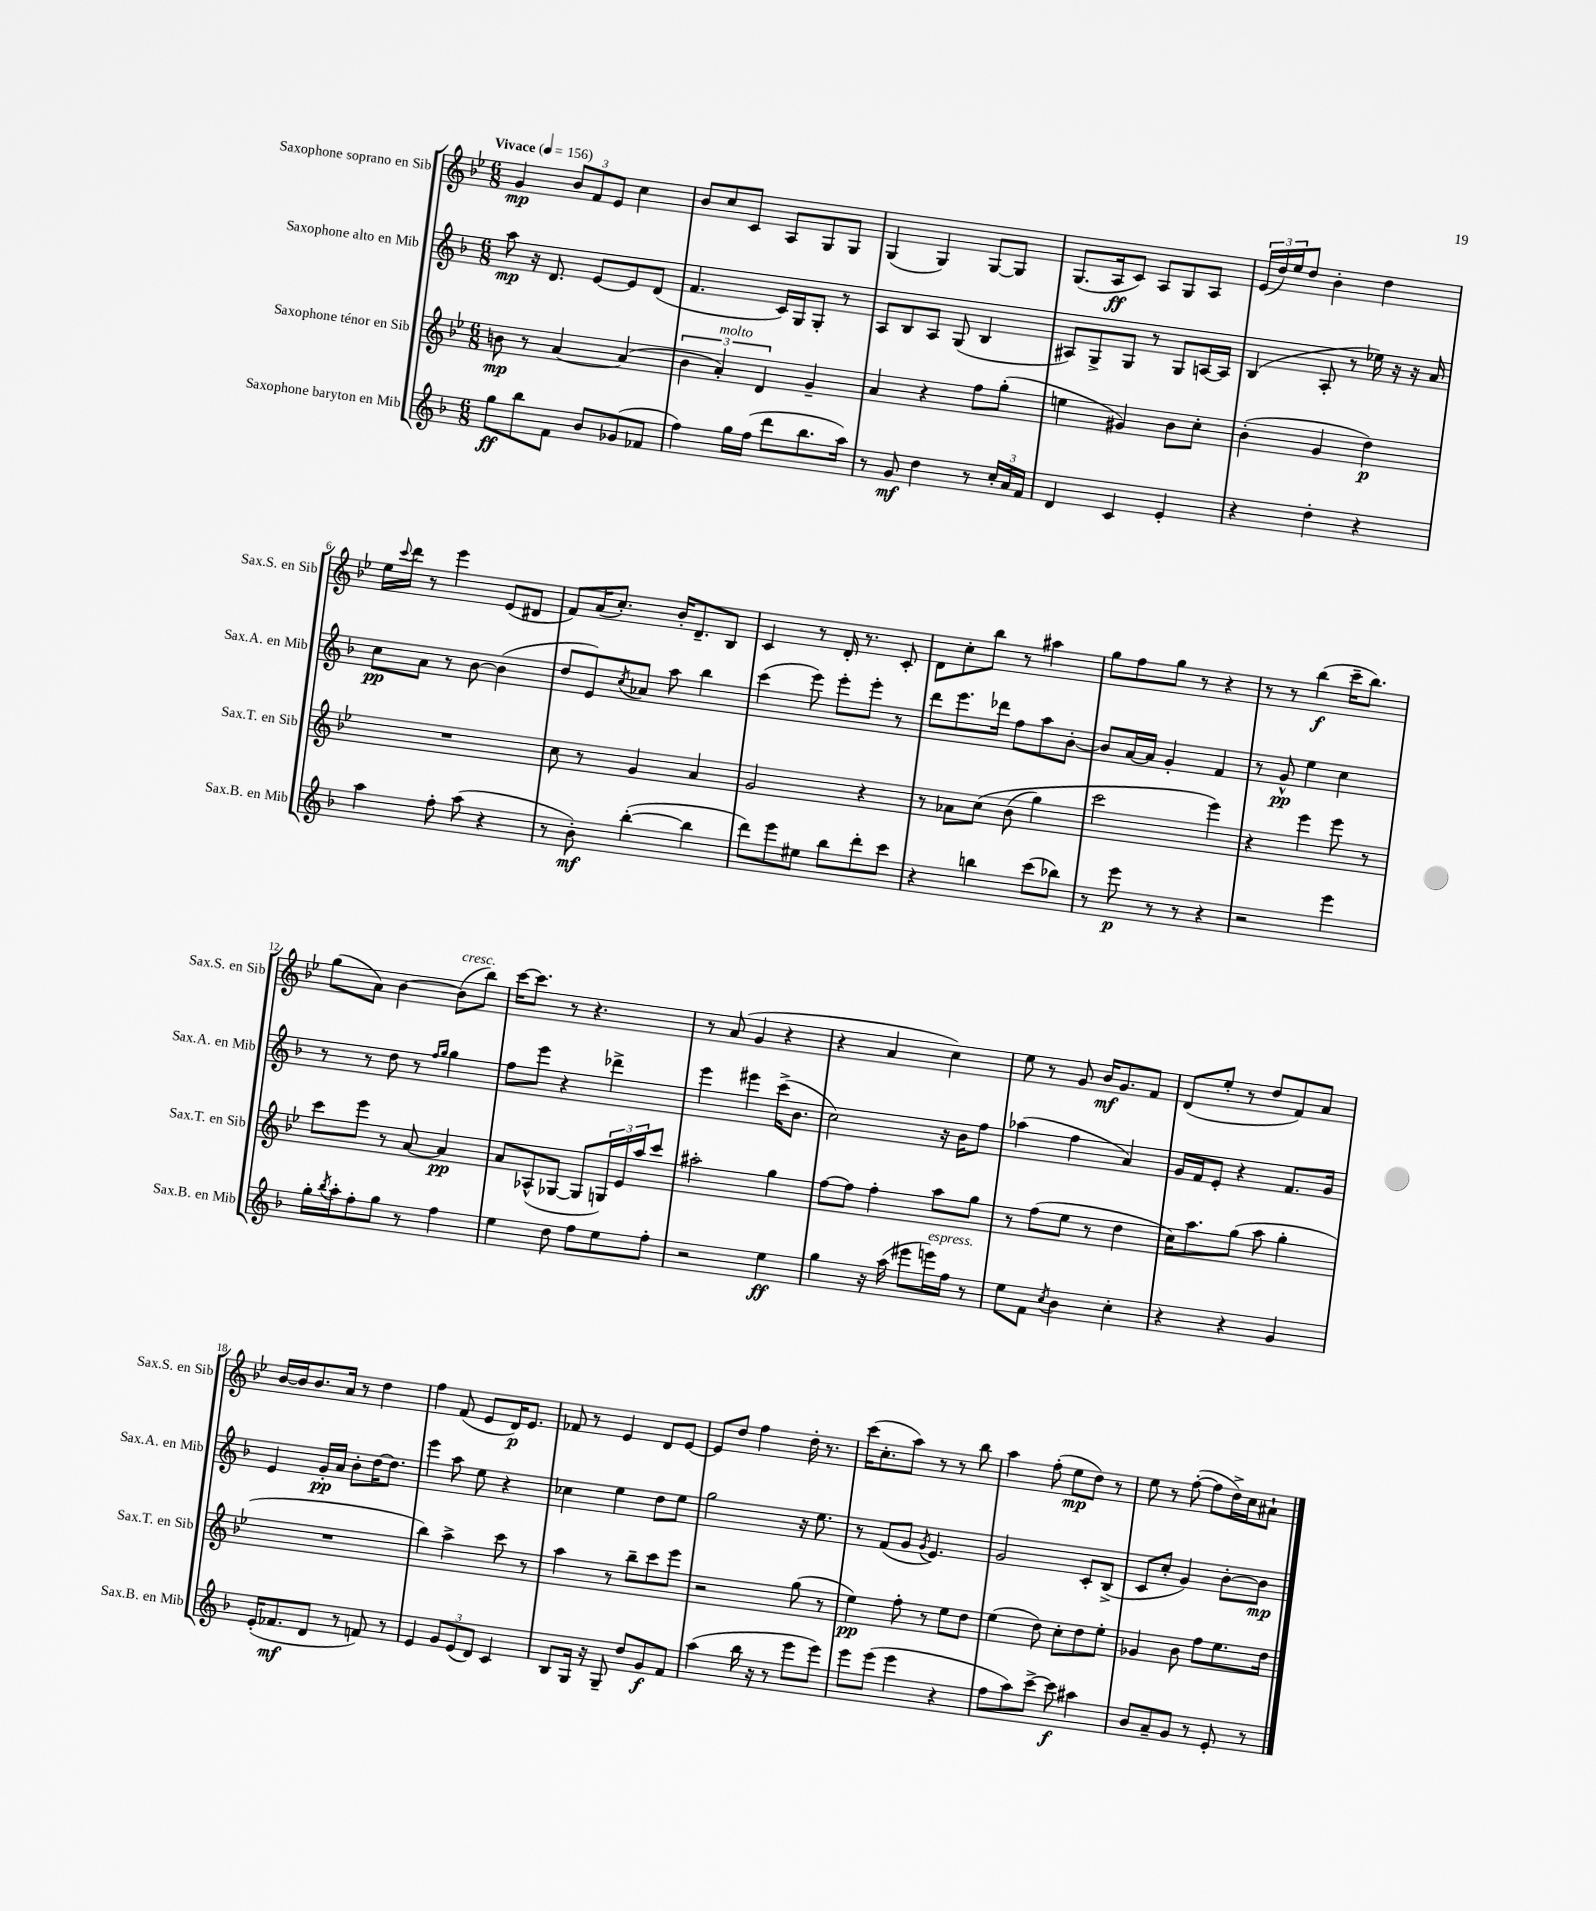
<<
\new StaffGroup <<
\new Staff = "s0" \with { instrumentName = "Saxophone soprano en Sib" shortInstrumentName = "Sax.S. en Sib" } {
    \clef treble \key bes \major \numericTimeSignature \time 6/8 \tempo "Vivace" 4 = 156
    g'4\mp \tuplet 3/2 { bes'8 f'8 ees'8 } c''4 |
    bes'8 c''8 c'8 a8 g8 g8 |
    g4( g4) g8~ g8 |
    g8.( a16\ff c'8) a8 g8 a8 |
    \tuplet 3/2 { ees'16( d''16) ees''16 } d''8 bes'4-. d''4 |
    ees''16 \appoggiatura { c'''8 } d'''16 r8 ees'''4 ees'8( dis'8 |
    f'8) a'16( c''8.-.) bes'16-. d'8.-- bes8 |
    c'4 r8 d'16-. r8. c'8-. |
    d'8 c''8-. bes''8 r8 ais''4 |
    g''8 f''8 g''8 r8 r4 |
    r8 r8 bes''4\f( c'''16-- bes''8.) |
    g''8( a'8) bes'4~ bes'8^\markup { \italic "cresc." }( bes''8) |
    c'''16~ c'''8. r8 r4. |
    r8 a'8( g'4 r4 |
    r4 a'4 c''4) |
    ees''8 r8 g'8 bes'16\mf g'8. f'8 |
    d'8( ees''8-. r8 d''8 f'8) a'8 |
    bes'16~ bes'16 bes'8. a'16 r8 d''4 |
    f''4 f'8( ees'8 d'16\p) ees'8. |
    fes'8 r8 ees'4 d'8 ees'8~ |
    ees'8 d''8 f''4 d''16-. r8. |
    c'''16( c''8.-. a''8) r8 r8 bes''8 |
    a''4 f''8-.( ees''8\mp d''8) r8 |
    ees''8 r8 f''8~-.( f''8 d''16->) c''16 ais'8-! \bar "|." |
}
\new Staff = "s1" \with { instrumentName = "Saxophone alto en Mib" shortInstrumentName = "Sax.A. en Mib" } {
    \clef treble \key f \major \numericTimeSignature \time 6/8
    a''8\mp r16 d'8. e'8~ e'8 d'8( |
    f'4. c'16) g16 g8-. r8 |
    a8 bes8 a8 g8( bes4 |
    ais8) g8-> g8 r8 g8 a16~ a16 |
    bes4( a8-. r8 ees''16) r16 r16 a'16 |
    c''8\pp a'8 r8 bes'8~ bes'4( |
    d''8 e'8) \acciaccatura { c''8 } aes'8 a''8 bes''4 |
    c'''4( e'''8) e'''8-. e'''8-. r8 |
    d'''8 e'''8. des'''16 f''8 a''8 bes'8~-. |
    bes'8 a'16~ a'16 g'4-. f'4 |
    r8 g'8-^\pp e''4 c''4 |
    r8 r8 d''8 r8 \grace { f''16 g''16 } g''4 |
    f''8 e'''8 r4 des'''4-> |
    e'''4 eis'''4 c'''16->( bes'8. |
    c''2) r16 bes'16 f''8 |
    aes''4( f''4 a'4) |
    g'16 f'16 e'8-. r4 f'8. g'16 |
    e'4 g'16-.\pp a'16 bes'8-. d''16~ d''8. |
    e'''4 a''8 e''8 r4 |
    ces''4 e''4 d''8 e''8 |
    g''2 r16 e''8. |
    r8 f'8( g'8 \acciaccatura { g'8 } e'4.) |
    g'2 c'8-. bes8->( |
    c'8 c''8-. g'4) bes'8~-. bes'8\mp \bar "|." |
}
\new Staff = "s2" \with { instrumentName = "Saxophone ténor en Sib" shortInstrumentName = "Sax.T. en Sib" } {
    \clef treble \key bes \major \numericTimeSignature \time 6/8
    b'8\mp r8 a'4~ a'4( |
    \tuplet 3/2 { bes'4 a'4-.^\markup { \italic "molto" }) d'4 } g'4-- |
    a'4 r4 f''8 g''8-.( |
    e''4 gis'4) bes'8 c''8-. |
    bes'4-.( g'4 d''4\p) |
    R2. |
    c''8 r8 g'4 a'4 |
    g'2 r4 |
    r8 aes'8 c''8\( bes'8( g''4) |
    c'''2 ees'''4\) |
    r4 ees'''4 ees'''8 r8 |
    c'''8 ees'''8 r8 a'8~ a'4\pp |
    a'8 aes8-^( ges8~ ges8 \tuplet 3/2 { g16) ees'16 a''16 } c'''8 |
    ais''2-. g''4 |
    f''8~ f''8 f''4-. a''8 g''8 |
    r8 f''8( ees''8 r8 d''4 |
    c''16) a''8. g''8( a''8 g''4-. |
    R2. |
    bes''4) a''4-> c'''8 r8 |
    a''4 r8 bes''8-- c'''8 ees'''8 |
    r2 g''8( r8 |
    ees''4\pp) f''8-. r8 ees''8 d''8 |
    ees''4( d''8) c''8-. d''8 ees''8-. |
    ges'4 bes'8 f''8 ees''8. d''16 \bar "|." |
}
\new Staff = "s3" \with { instrumentName = "Saxophone baryton en Mib" shortInstrumentName = "Sax.B. en Mib" } {
    \clef treble \key f \major \numericTimeSignature \time 6/8
    g''8\ff bes''8 f'8 bes'8 ges'8( fes'8 |
    f''4) g''16 f''16( d'''8 bes''8. a''16) |
    r8 g'8\mf d''4 r8 \tuplet 3/2 { c''16-. a'16 f'16 } |
    d'4 c'4 e'4-. |
    r4 d''4-. r4 |
    a''4 f''8-. a''8( r4 |
    r8 bes'8-.\mf) bes''4~-.( bes''4 |
    d'''8) e'''8 eis''8 bes''8 d'''8-. c'''8 |
    r4 b''4 c'''8( bes''8) |
    r8 e'''8\p r8 r8 r4 |
    r2 e'''4 |
    g''16-. \acciaccatura { bes''8 } a''16-. f''8-. g''8 r8 f''4 |
    e''4 d''8 f''8 e''8 f''8-. |
    r2 e''4\ff |
    g''4 r16 a''16( eis'''8 e'''16^\markup { \italic "espress." }) f''16 r8 |
    e''8 f'8 \acciaccatura { c''8 } bes'4 c''4-. |
    r4 r4 g'4 |
    e'16-.( fes'8.\mf d'8 r8 f'8) r8 |
    e'4 \tuplet 3/2 { g'8 e'8( d'8) } c'4 |
    bes8 g16 r16 g8-- d''8 g'8\f f'8 |
    a''4( bes''16 r16 r8 e'''8 e'''8) |
    e'''8 e'''8( e'''4 r4 |
    f''8 a''8) c'''8~-> c'''8\f ais''4 |
    bes'8 a'8-- g'8 r8 e'8-. r8 \bar "|." |
}
>>
>>
